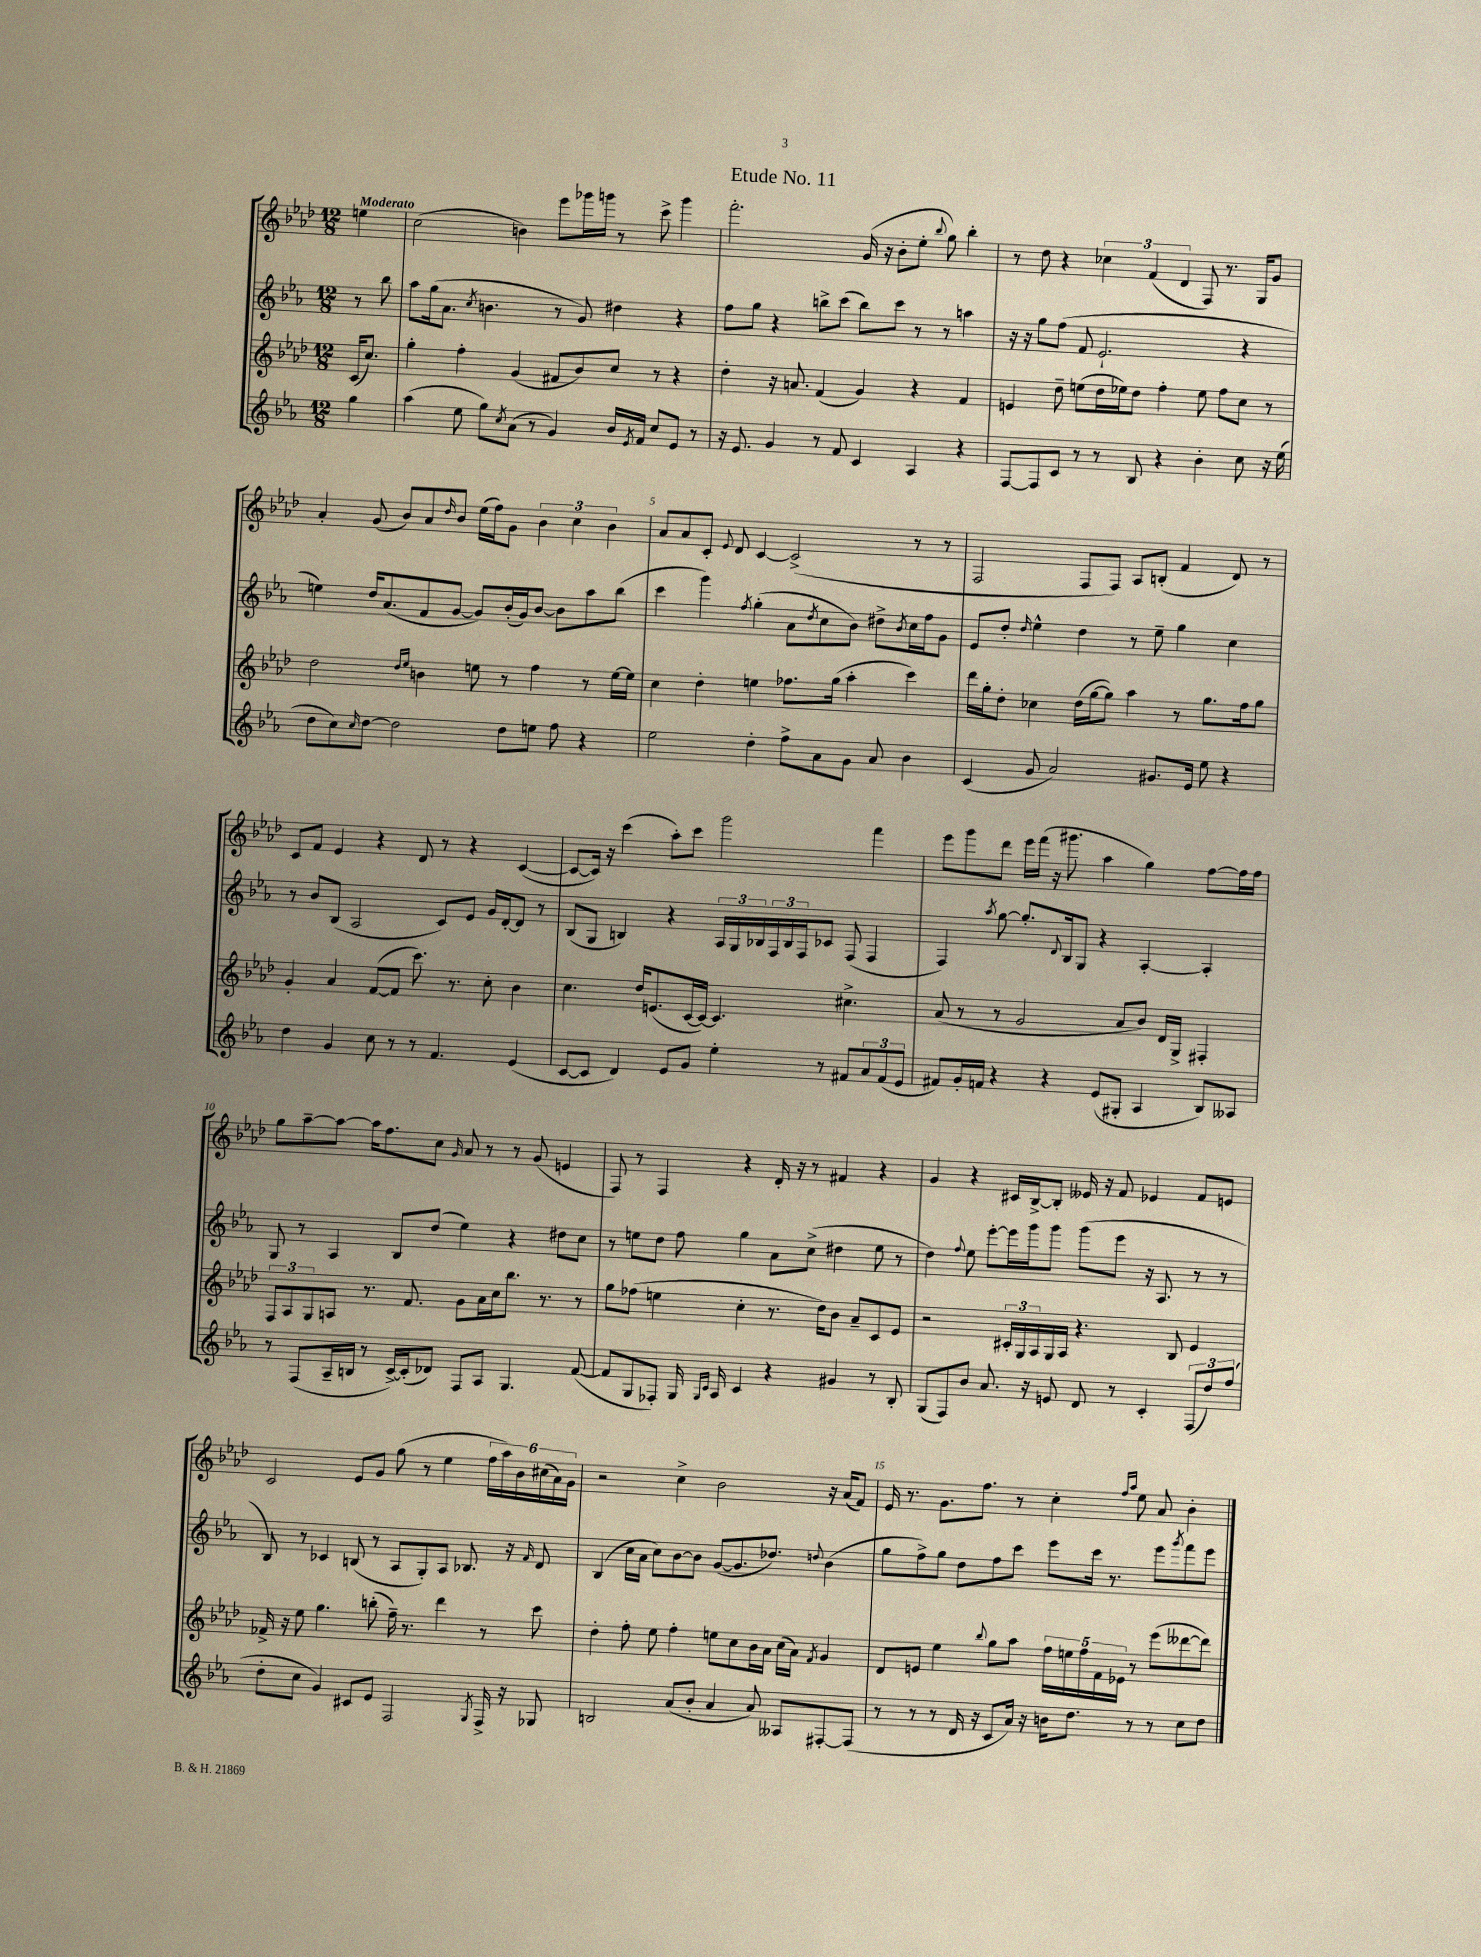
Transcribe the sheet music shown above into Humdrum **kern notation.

**kern	**kern	**kern	**kern
*staff4	*staff3	*staff2	*staff1
*clefG2	*clefG2	*clefG2	*clefG2
*k[b-e-a-]	*k[b-e-a-d-]	*k[b-e-a-]	*k[b-e-a-d-]
*M12/8	*M12/8	*M12/8	*M12/8
4gg\	(16c/LK	8r	4ee\
.	8.cc/J)	.	.
.	.	8bb-\	.
=	=	=	=
(4aa-\	4gg'\	8aa-\L	(2cc\
.	.	(16gg\k	.
.	.	8.a-\J	.
8ee-\	4ff'\	.	.
.	.	8qcc/	.
8gg\L)	.	4.b\	.
8qcc/	.	.	.
(8a-\J	(4g/	.	4b\)
8r	.	.	.
4g/)	8f#/L	8r	8eee-\L
.	8b-/)	8g/)	16ggg-\L
.	.	.	16ggg\JJ
16b-/LL	8cc/J	4dd#\	8r
8qe-/	.	.	.
16f/JJ	.	.	.
8cc/L	8r	.	8ccc^\
8e-/J	4r	4r	4ggg\
8r	.	.	.
=	=	=	=
16r	4dd-'\	8ff\L	2.fff'\
8.e-/	.	.	.
.	.	8gg\J	.
4g/	16r	4r	.
.	8.a/	.	.
8r	(4f/	8bb^\L	.
8f/	.	(8ccc\J	.
4c/	4g/)	8bb\L)	(16g/
.	.	.	16r
.	.	8ccc\J	8b-'\L
4A-/	4r	8r	8ee-'\J
.	.	.	8qqbb-/
.	.	8r	8gg\)
4r	4f/	4aa\	4bb-'\
=	=	=	=
[8F/L	4e/	16r	8r
.	.	16r	.
8F/]	.	8gg\L	8dd-\
8c/J	8dd-~\	(8ff\J	4r
8r	(8ee\L	8f/	.
8r	16dd-\L	2.e-`/	6cc-\
.	16ee-\J)	.	.
8B-/	8dd-\J	.	.
.	.	.	(6f/
4r	4ff'\	.	.
.	.	.	6d-/
4b-'\	8ee-\	.	8F/)
.	8ff\L	.	8.r
8cc\	8cc\J	4r	.
.	.	.	16G/LK
16r	8r	.	8g/J
(16ee-\	.	.	.
=	=	=	=
8dd\L	2dd-\	4ee\)	4a-'/
8cc\)	.	.	.
16qqcc/	.	.	.
[8dd\J	.	16dd/LK	(8g/
.	.	(8.a-/	.
2dd\]	.	.	8b-/L)
.	16qqdd-/LL	.	.
.	16qqee-/JJ	.	.
.	4b\	8f/	8a-/
.	.	.	16qqdd-/
.	.	[8g/J	8b-/J
.	8ee\	8g/]L)	(16ee-\LL
.	.	.	16ff\J)
8dd\L	8r	(16b-'/L	8g\J
.	.	16g/J)	.
8ee\J	4ff\	[8b-/J	6b-\
8ff\	.	8b-\]L	.
.	.	.	6cc\
4r	8r	8aa-\	.
.	.	.	6b-\
.	[16ee\LL	(8bb-\J	.
.	16ee\]JJ	.	.
=	=	=	=
2ee-\	4cc\	4ccc\	8a-/L
.	.	.	8a-/
.	4dd-'\	4ggg\)	8c'/J
.	.	.	8qqe-/
.	.	.	8d-/
.	.	8qff/	.
4dd'\	4ee\	(4gg'\	[4c/
8ff^\L	8.ff-\L	8a-\L	(2c^/]
.	.	8qdd/	.
8a-\	.	8cc\	.
.	(16gg\Jk	.	.
8g\J	4aa-'\	8b-\J)	.
8a-/	.	8dd#^\L	.
.	.	8qb-/	.
4b-\	4ccc\)	16cc\L	8r
.	.	16ff\J	.
.	.	8g\J	8r
=	=	=	=
(4c/	16ddd-\LL	8e-/L	2F/
.	16gg'\J	.	.
.	8dd-'\J	8dd'/J	.
.	.	16qqdd/	.
8g/	4cc-\	4ee-^^\	.
2a-/)	.	.	.
.	(16dd-\LL	4dd\	8F/L
.	[16gg\J	.	.
.	8gg\]J)	.	8F/J)
.	4aa-\	8r	8A-/L
8.g#/L	.	8ee-~\	(8B'/J
.	8r	4gg\	4f/
16e-/Jk	.	.	.
8ee-\	8.gg\L	.	.
4r	.	4cc\	8d-/)
.	16ff\k	.	.
.	8gg\J	.	8r
=	=	=	=
4dd\	4g'/	8r	8c/L
.	.	8b-/L	8f/J
4g/	4a-/	(8B-/J	4e-/
.	.	2A-/	.
8cc\	([8f/L	.	4r
8r	8f/]J	.	.
8r	8.ccc\)	.	8d-/
4.f/	.	8c/L)	8r
.	8.r	.	.
.	.	8e-/J	4r
.	8cc'\	16g/LL	.
.	.	[16d'/J	.
(4e-/	4b-\	8d/]J	([4c/
.	.	8r	.
=	=	=	=
[8c/L	4.cc\	(8B-/L	8c/_L
8c/]J	.	8G/J	16c/]Jk)
.	.	.	16r
4d/)	.	4B/)	(4ccc\
.	16dd-/LK	.	.
.	(8.e/	.	.
8e-/L	.	4r	8aa-'\L)
8g/J	[16c/L	.	8ccc\J
.	16c/_JJ)	.	.
4ee-'\	4.c/]	24A-/LL	2ggg\
.	.	24G/	.
.	.	24B-/	.
.	.	24F/	.
.	.	24B-/	.
.	.	24F/J	.
8r	.	8c-/J	.
8f#/L	4.cc#^\	(8F/	.
12a-/	.	4F/	4fff\
(12f#/	.	.	.
12e-/J	.	.	.
=	=	=	=
8f#/L)	(8a-/	4F/)	8eee-\L
16g'/L	8r	.	8ggg\
16f/JJ	.	.	.
.	.	8qaa-/	.
4r	8r	[8gg\	8ddd-\J
.	2g/	8.gg'/]L	16eee-\LL
.	.	.	(16fff\JJ
4r	.	.	16r
.	.	8qqd/	.
.	.	16B-/k	8.ggg#\
.	.	8G/J	.
(8e-/L	.	4r	4aa-\
8G#'/J	8a-/L	.	.
4A-/	8b-/J)	[4A-'/	4gg\)
.	16d-/LL	.	.
.	16G^/JJ	.	.
8B-/L)	4F#'/	4A-'/]	[8ff\L
8A--/J	.	.	16ff\]L
.	.	.	16ff\JJ
=	=	=	=
8r	12F/L	8G/	8gg\L
.	12A-/	.	.
(8F/L	.	8r	[8aa-~\
.	12G/	.	.
16A-~/L	8A/J	4A-/	8aa-\_J
16B/JJ	.	.	.
8r	8.r	.	16aa-\]LK
.	.	.	8.ff\
[16c^/LL)	.	8B-/L	.
(16c'/]J	8.f/	.	.
8d-/J)	.	(8dd/J	8cc\J
.	.	.	16qqg/
8F/L	8g\L	4ee-\)	8a-/
8A-/J	16a-\L	.	8r
.	16cc\J	.	.
4.G/	8.bb-\J	4r	8r
.	.	.	(8g/
.	8.r	.	.
.	.	8dd#\L	4e/
([8f/	8r	8cc\J	.
=	=	=	=
8f/]L	8gg\L	8r	8F/)
8G/	(8ff-\J	8ee\L	8r
8F-'/J)	4ee\	8dd\J	4F/
16G/	.	8ff\	.
16qqG/LL	.	.	.
16qqc/JJ	.	.	.
16A-/	.	.	.
4c/	4cc'\	4gg\	4r
4r	8.r	8a-\L	16d-'/
.	.	.	16r
.	.	(8cc^\J	8r
.	16dd-\LK)	.	.
4g#/	8b-\J	4dd#\	4f#/
.	8a-~/L	.	.
8r	8c/	8ee\	4r
8B-'/	8e-/J	8r	.
=	=	=	=
(8G/L	2r	4dd\)	4g/
8F/)	.	.	.
.	.	8qqff/	.
8b-/J	.	8ee-\	4r
8.a-/	.	[8eee-'\L	.
.	24c#'/LL	16eee-\]L	16c#/LL
.	24G/	.	.
16r	.	16ggg\J	[16B-^/J
.	24A-/	.	.
8e/	16G/	8ggg\J	8B-'/]J
.	16A-/JJ	.	.
8d/	4.r	(8ggg\L	16e--/
.	.	.	16r
8r	.	8eee-\J	8f/
4c'/	.	16r	4e-/
.	.	8.A-/	.
.	8B-/	.	.
(12F/L	4e-/	8r	8f/L
12dd/)	.	.	.
.	.	8r	8e/J
(12ff/J	.	.	.
=	=	=	=
8dd'\L	16f-^/	8B-/)	2c/
.	16r	.	.
8cc\J	8ee-\	8r	.
4g/)	4.gg\	4c-/	.
8c#/L	.	(8B/	8e-/L
8e-/J	(8bb'\	8r	8g/J
2F/	16ff~\)	8A-/L	(8gg\
.	8.r	.	.
.	.	8G'/)	8r
.	4ddd-\	8A-/J	4ee-\
.	.	8.B-/	.
8qG/	.	.	.
16F^/	8r	.	24ff\LL
.	.	.	24aa-\)
16r	.	16r	.
.	.	.	24b-\
.	.	16qqf/	.
8G-/	8ccc\	8d/	(24cc#\
.	.	.	24a-\)
.	.	.	24g\JJ
=	=	=	=
2B/	4dd-'\	(4B-/	2r
.	8ff'\	16cc\LL	.
.	.	16a-\JJ	.
.	8ee-\	8cc\L)	.
(8a-/L	4ff'\	[8b-\	4cc^\
8b-'/J	.	8b-\]J	.
4a-/	8ee\L	([8g/L	2b-\
.	8cc\	8.g/]	.
8a-/)	16b-\L	.	.
.	16a-\JJ	8.dd-/J)	.
8A--/L	(16cc\LL	.	.
.	16a-\JJ)	.	.
.	8qf/	8qqdd/	.
[8F#'/	4g/	(4b-\	16r
.	.	.	(16a-/LK
(8F#/]J	.	.	8f/J)
=	=	=	=
8r	8d-/L	8gg\L	16e-/
.	.	.	8.r
8r	8e/J	8ff^\)	.
8r	4ee-\	8gg\J	8.g\L
16d/	.	8dd\L	.
16r	.	.	8.ff\J
.	8qqbb-/	.	.
8c/L	8gg\L	8ff\	.
16a-/Jk)	8aa-\J	8ccc\J	8r
16r	.	.	.
16b\LK	20ff\LL	8eee-\L	4cc'\
.	20ee\	.	.
8.dd\J	.	.	.
.	20ff\	.	.
.	.	16ccc\Jk	.
.	20f\	.	.
.	.	8.r	.
.	20e-\JJ	.	.
.	.	.	16qqff/LL
.	.	.	16qqaa-/JJ
8r	8r	.	8ee-\
8r	(8eee-\L	8eee-\L	8a-/
.	.	8qggg/	.
8cc\L	[8ddd--\	8fff\	4b-'\
8dd\J	8ddd--\]J)	8eee-\J	.
==	==	==	==
*-	*-	*-	*-
